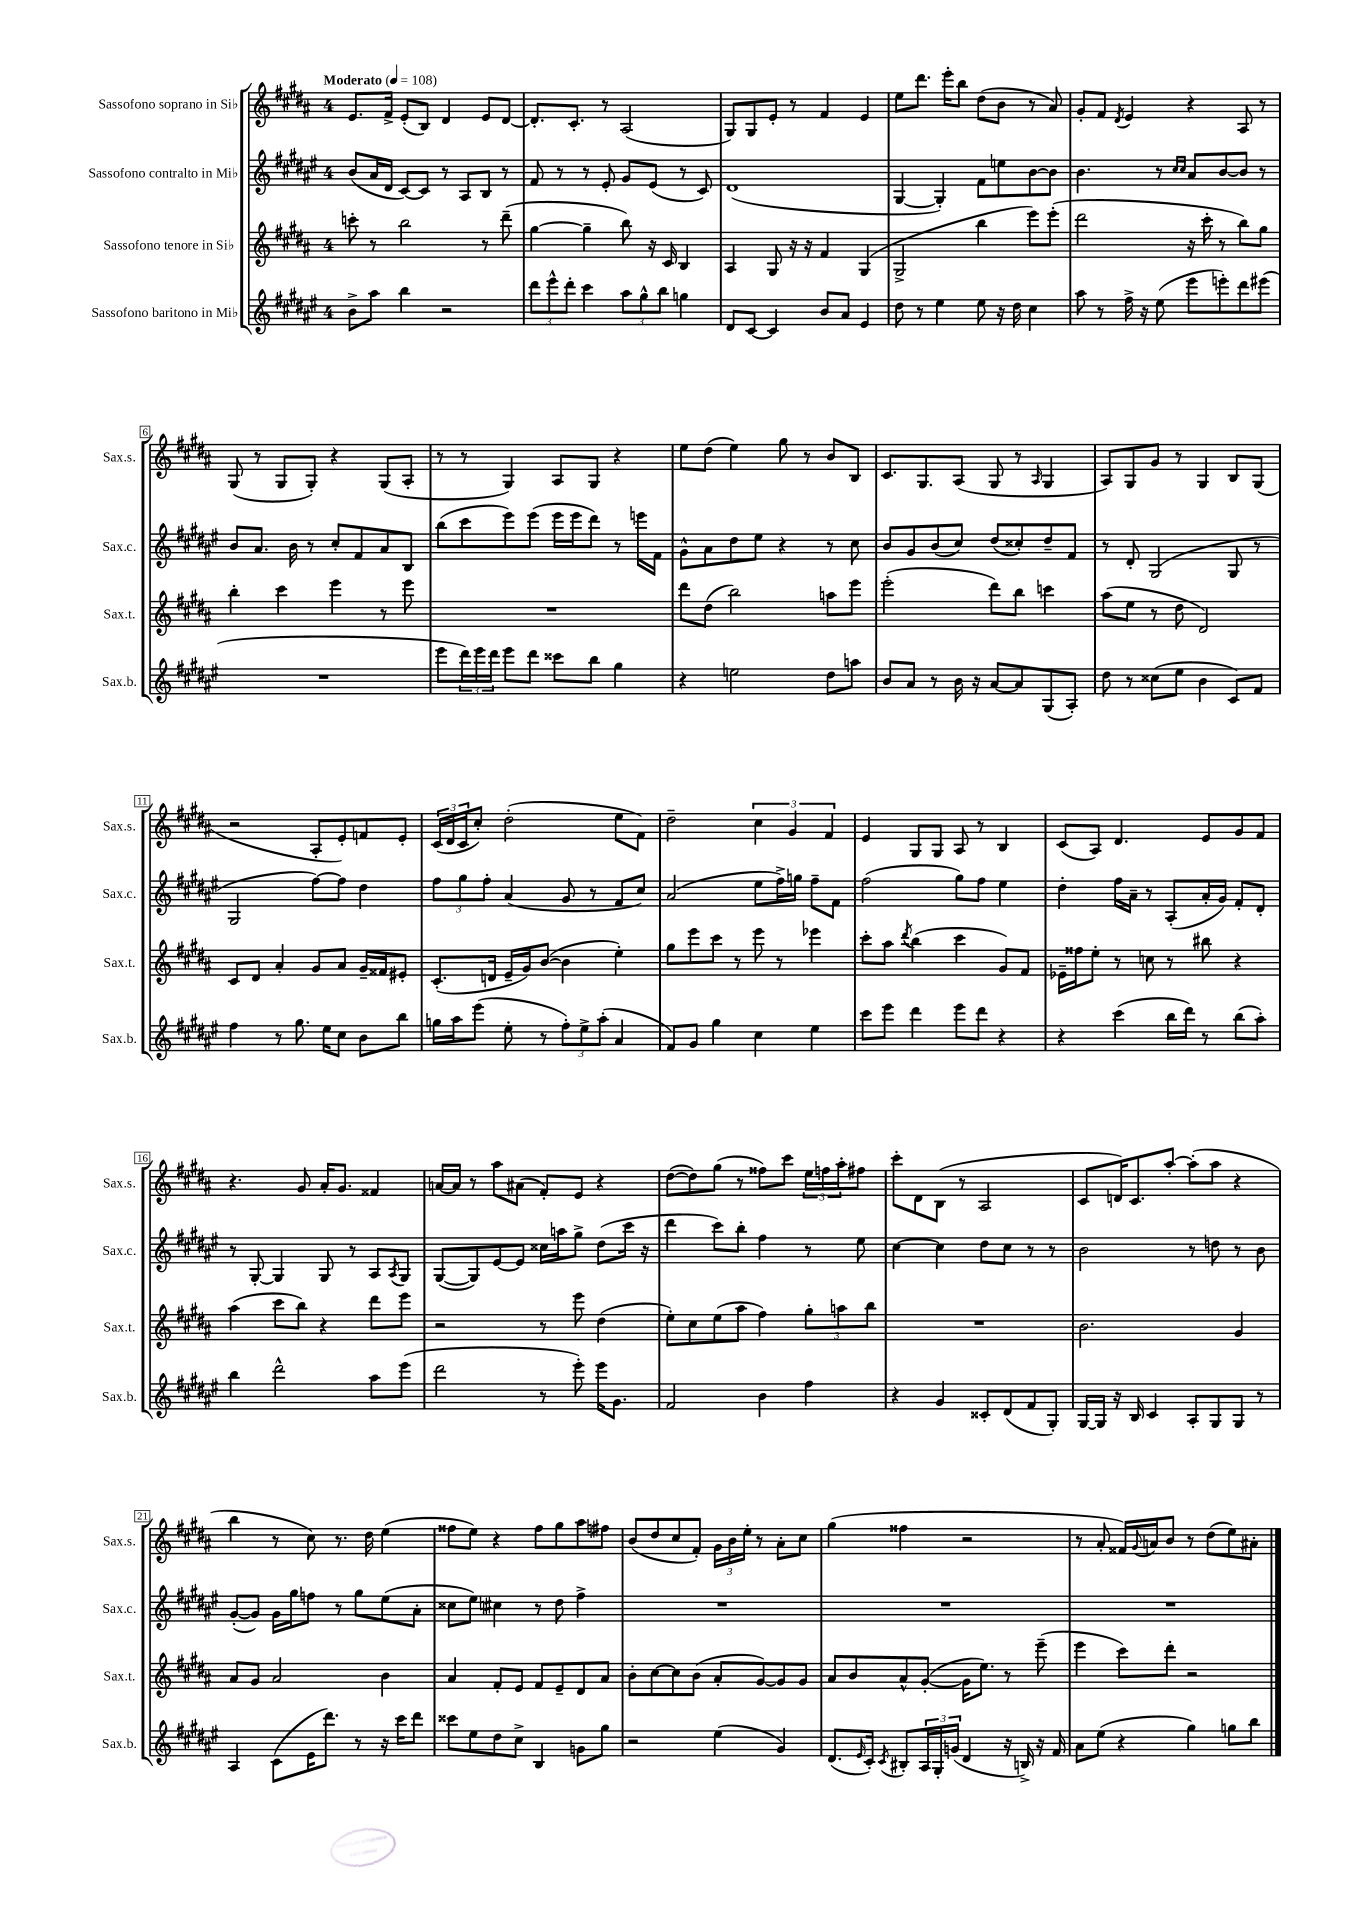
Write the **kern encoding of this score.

**kern	**kern	**kern	**kern
*part4	*part3	*part2	*part1
*staff4	*staff3	*staff2	*staff1
*I"Sassofono baritono in Mi♭	*I"Sassofono tenore in Si♭	*I"Sassofono contralto in Mi♭	*I"Sassofono soprano in Si♭
*I'Sax.b.	*I'Sax.t.	*I'Sax.c.	*I'Sax.s.
*clefG2	*clefG2	*clefG2	*clefG2
*k[f#c#g#d#a#e#]	*k[f#c#g#d#a#]	*k[f#c#g#d#a#e#]	*k[f#c#g#d#a#]
*M4/4	*M4/4	*M4/4	*M4/4
*MM108	*MM108	*MM108	*MM108
=1	=1	=1	=1
!	!	!	!LO:TX:a:B:t=Moderato
8b^\L	8cccn'\	(8b/L	8.e/L
8aa#\J	8r	16a#/L	.
.	.	16d#/JJ	16f#^/Jk
4bb\	2bb\	[8c#/L)	(8e'/L
.	.	8c#/J]	8B/J)
2r	.	8r	4d#/
.	.	8A#/L	.
.	8r	8B/J	8e/L
.	(8ddd#~\	8r	[8d#/J
=2	=2	=2	=2
12ddd#\L	[4gg#\	8f#/	8.d#'/L]
12eee#^^\	.	.	.
.	.	8r	.
12ddd#'\J	.	.	.
.	.	.	8.c#'/J
4ccc#\	4gg#~\]	8r	.
.	.	8e#'/	8r
12aa#\L	8bb\)	8g#/L	(2A#/
12gg#^^\	.	.	.
.	16r	(8e#/J	.
12bb\J	.	.	.
.	16c#/	.	.
4ggn\	4B/	8r	.
.	.	8c#/)	.
=3	=3	=3	=3
8d#/L	4A#/	(1d#	8G#/L)
[8c#/J	.	.	8G#/
4c#/]	8G#/	.	8e'/J
.	16r	.	8r
.	16r	.	.
8b/L	4f#/	.	4f#/
8a#/J	.	.	.
4e#/	(4G#/	.	4e/
=4	=4	=4	=4
8dd#\	2G#^/	[4G#/	8ee\L
8r	.	.	8.ddd#\J
4ee#\	.	4G#'/])	.
.	.	.	16eee'\KL
.	.	.	8bb\J
8ee#\	4bb\	8f#\L	(8dd#\L
16r	.	8een\	8b\J
16dd#\	.	.	.
4cc#\	8eee\L)	[8b\	8r
.	(8eee'\J	8b\J]	8a#/)
=5	=5	=5	=5
8aa#\	2ddd#\	4.b\	8g#'/L
8r	.	.	8f#/J
.	.	.	8qd#/
16ff#^\	.	.	4e/
16r	.	.	.
(8ee#\	.	8r	.
.	.	16qqcc#/LL	.
.	.	16qqcc#/JJ	.
8eee#\L	16r	8a#/L	4r
.	16ccc#'\	.	.
8eeen'\)	8r	[8b/	.
8ddd#\	8bb\L)	8b/J]	8A#/
(8eee#X\J	8gg#\J	8r	8r
!!LO:LB:g=z
=6	=6	=6	=6
1r	4bb'\	8b/L	(8G#/
.	.	8.a#/J	8r
.	4ccc#\	.	8G#/L
.	.	16b\	.
.	.	8r	8G#'/J)
.	4eee\	8cc#'/L	4r
.	.	8f#/	.
.	8r	8a#/	(8G#/L
.	8eee\	8B/J	8A#'/J
=7	=7	=7	=7
8eee#\L	1r	(8bb\L	8r
24ddd#\L)	.	8ccc#\	8r
24eee#\	.	.	.
24ddd#\JJ	.	.	.
8eee#\L	.	8eee#\)	4G#/)
8ddd#\J	.	(8eee#\J	.
8ccc##X\L	.	16eee#\LL	8A#/L
.	.	16eee#\J	.
8bb\J	.	8ddd#\J)	8G#/J
4gg#\	.	8r	4r
.	.	16eeen\LL	.
.	.	16f#\JJ	.
=8	=8	=8	=8
4r	8ddd#\L	8g#^^\L	8ee\L
.	(8dd#\J	8a#\	(8dd#\J
2een\	2bb\)	8dd#\	4ee\)
.	.	8ee#\J	.
.	.	4r	8gg#\
.	.	.	8r
8dd#\L	8aan\L	8r	8b/L
8aan\J	8eee\J	8cc#\	8B/J
=9	=9	=9	=9
8b/L	(2eee'\	8b/L	8.c#/L
8a#/J	.	8g#/	.
.	.	.	8.G#/
8r	.	(8b/	.
16b\	.	8cc#/J)	(8A#/J
16r	.	.	.
[8a#/L	8ddd#\L)	(8dd#/L	8G#/
8a#/]	8bb\J	8cc##X'/)	8r
.	.	.	16qqA#/
(8G#/	4cccn\	8dd#~/	4G#/
8A#'/J)	.	8f#/J	.
=10	=10	=10	=10
8dd#\	(8aa#\L	8r	8A#/L)
8r	8ee\J	8d#'/	8G#/
(8cc##X\L	8r	(2G#/	8g#/J
8ee#\J	8dd#\	.	8r
4b\	2d#/)	.	4G#/
8c#/L)	.	8G#/	8B/L
8f#/J	.	8r	(8G#/J
!!LO:LB:g=z
=11	=11	=11	=11
4ff#\	8c#/L	2G#/	2r
.	8d#/J	.	.
8r	4a#'/	.	.
8.gg#\	.	.	.
.	8g#/L	[8ff#\L)	8A#'/L
16ee#\KL	.	.	.
8cc#\J	8a#/J	8ff#\J]	8e'/)
8b\L	16g#~/LL	4dd#\	8fn/
.	16f##X/J	.	.
8bb\J	8e#X'/J	.	8e'/J
=12	=12	=12	=12
16ggn\LL	(8.c#'/L	12ff#\L	(24c#/LL
.	.	.	24d#/
16aa#\J	.	.	.
.	.	12gg#\	24c#/J
(8eee#\J	.	.	8cc#'/J)
.	.	12ff#'\J	.
.	16dn/Jk	.	.
8ee#'\	16e~/LL	(4a#/	(2dd#'\
.	16g#/J)	.	.
8r	([8b/J	.	.
12ff#'\L)	4b\]	8g#/	.
12ee#^\	.	.	.
.	.	8r	.
(12aa#'\J	.	.	.
4a#/	4ee'\)	8f#/L	8ee\L
.	.	8cc#/J)	8f#\J)
=13	=13	=13	=13
8f#/L)	8gg#\L	(2a#/	2dd#~\
8g#/J	8eee\	.	.
4gg#\	8ccc#\J	.	.
.	8r	.	.
4cc#\	8eee\	8ee#\L	6cc#\
.	8r	16ff#^\L)	.
.	.	.	6g#/
.	.	16ggn\JJ	.
4ee#\	4eee-X\	8ff#~\L	.
.	.	.	6f#/
.	.	8f#\J	.
=14	=14	=14	=14
8ccc#\L	8ccc#'\L	(2ff#\	4e/
8eee#\J	8aa#\J	.	.
.	8qddd#/	.	.
4ddd#\	(4bb\	.	8G#/L
.	.	.	8G#/J
8eee#\L	4ccc#\	8gg#\L)	8A#/
8ddd#\J	.	8ff#\J	8r
4r	8g#/L)	4ee#\	4B/
.	8f#/J	.	.
=15	=15	=15	=15
4r	16e-X~\LL	4dd#'\	(8c#/L
.	16ff##X\J	.	.
.	8ee'\J	.	8A#/J)
(4ccc#\	8r	16ff#\LL	4.d#/
.	.	16a#~\JJ	.
.	8ccn\	8r	.
16bb\LL	8r	(8A#'/L	.
16ddd#\JJ)	.	.	.
8r	8bb#X\	16a#'/L	8e/L
.	.	16g#/JJ)	.
(8bb\L	4r	8f#'/L	8g#/
8aa#'\J)	.	8d#'/J	8f#/J
!!LO:LB:g=z
=16	=16	=16	=16
4bb\	(4aa#\	8r	4.r
.	.	[8G#'/	.
2ddd#^^\	8ccc#\L	4G#/]	.
.	8bb\J)	.	8g#/
.	4r	8G#/	16a#'/KL
.	.	.	8.g#/J
.	.	8r	.
8aa#\L	8ddd#\L	8A#/L	4f##X/
.	.	8qA#/	.
(8eee#\J	8eee\J	8G#/J	.
=17	=17	=17	=17
2ddd#\	2r	([8G#/L	[16an/LL
.	.	.	16a/JJ]
.	.	8G#/])	8r
.	.	[8e#/	8aa#\L
.	.	8e#/J]	(8a#X\J
8r	8r	16cc##X\LL	8f#'/L)
.	.	16aan\J	.
8eee#'\)	8eee\	8gg#^\J	8e/J
16eee#\KL	(4dd#\	(8dd#\L	4r
8.g#\J	.	.	.
.	.	16ccc#\Jk	.
.	.	16r	.
=18	=18	=18	=18
2f#/	8ee'\L)	4ddd#\	([8dd#\L
.	8cc#\	.	8dd#\])
.	(8ee\	8ccc#\L)	(8gg#\J
.	8aa#\J	8bb'\J	8r
4b\	4ff#\)	4ff#\	8ff##X\L)
.	.	.	8ccc#\J
4ff#\	12gg#'\L	8r	24ee\LL
.	.	.	24ffn\
.	12aan\	.	24aa#'\J
.	.	8ee#\	8ff#X\J
.	12bb\J	.	.
=19	=19	=19	=19
4r	1r	[4cc#\	8ccc#'\L
.	.	.	8d#\
4g#/	.	4cc#\]	(8B\J
.	.	.	8r
8c##X'/L	.	8dd#\L	2A#/
(8d#/	.	8cc#\J	.
8f#/	.	8r	.
8G#'/J)	.	8r	.
=20	=20	=20	=20
[16G#/LL	2.b\	2b\	8c#/L
16G#/JJ]	.	.	.
16r	.	.	16dn/K)
16B/	.	.	8.c#/
4c#/	.	.	.
.	.	.	[8aa#'/J
8A#'/L	.	8r	(8aa#'\L]
8G#/	.	8ddn\	8aa#\J
8G#/J	4g#/	8r	4r
8r	.	8b\	.
!!LO:LB:g=z
=21	=21	=21	=21
4A#/	8a#/L	([8g#'/L	4bb\
.	8g#/J	8g#/J])	.
(8c#\L	2a#/	16g#\LL	8r
.	.	16gg#\J	.
16e#\K	.	8ffn\J	8cc#\)
8.ddd#\J)	.	.	.
.	.	8r	8.r
8r	.	8gg#\L	.
.	.	.	16dd#\
16r	4b\	(8ee#\	(4ee\
16ccc#\KL	.	.	.
8ddd#\J	.	8a#'\J	.
=22	=22	=22	=22
8ccc##X\L	4a#/	8cc##X\L	8ff##X\L
8ee#\	.	8ee#\J)	8ee\J)
8dd#\	8f#'/L	4cc#X\	4r
8cc#^\J	8e/J	.	.
4B/	8f#/L	8r	8ff##\L
.	8e~/	8dd#\	8gg#\
8gn\L	8d#/	4ff#^\	8aa#\
8gg#\J	8a#/J	.	8ff#X\J
=23	=23	=23	=23
2r	8b'\L	1r	(8b/L
.	[8cc#\	.	8dd#/
.	8cc#\]	.	8cc#/
.	(8b\J	.	8f#'/J)
(4ee#\	8a#'/L	.	24g#\LL
.	.	.	24b\
.	.	.	24ee'\JJ
.	[8g#/)	.	8r
4g#/)	8g#/]	.	8a#'\L
.	8g#/J	.	8cc#\J
=24	=24	=24	=24
(8.d#/L	8a#/L	1r	(4gg#\
.	8b/	.	.
16qqe#/	.	.	.
16c#'/Jk)	.	.	.
8qc#/	.	.	.
8B#X'/L	8a#^^/	.	4ff##X\
24A#/L	([8g#'/J	.	.
24G#'/	.	.	.
(24gn/JJ	.	.	.
4d#/	16g#\KL]	.	2r
.	8.ee\J)	.	.
16r	8r	.	.
16Bn^/)	.	.	.
16r	(8eee~\	.	.
16f#/	.	.	.
=25	=25	=25	=25
8a#\L	4eee\	1r	8r
(8ee#\J	.	.	8a#'/
4r	8ccc#\L)	.	16f##X/LL)
.	.	.	8qqg#/
.	.	.	16an/J
.	8ddd#'\J	.	8b/J
4gg#\)	2r	.	8r
.	.	.	(8dd#\L
8ggn\L	.	.	8ee\)
8bb\J	.	.	8a#X'\J
==	==	==	==
*-	*-	*-	*-
